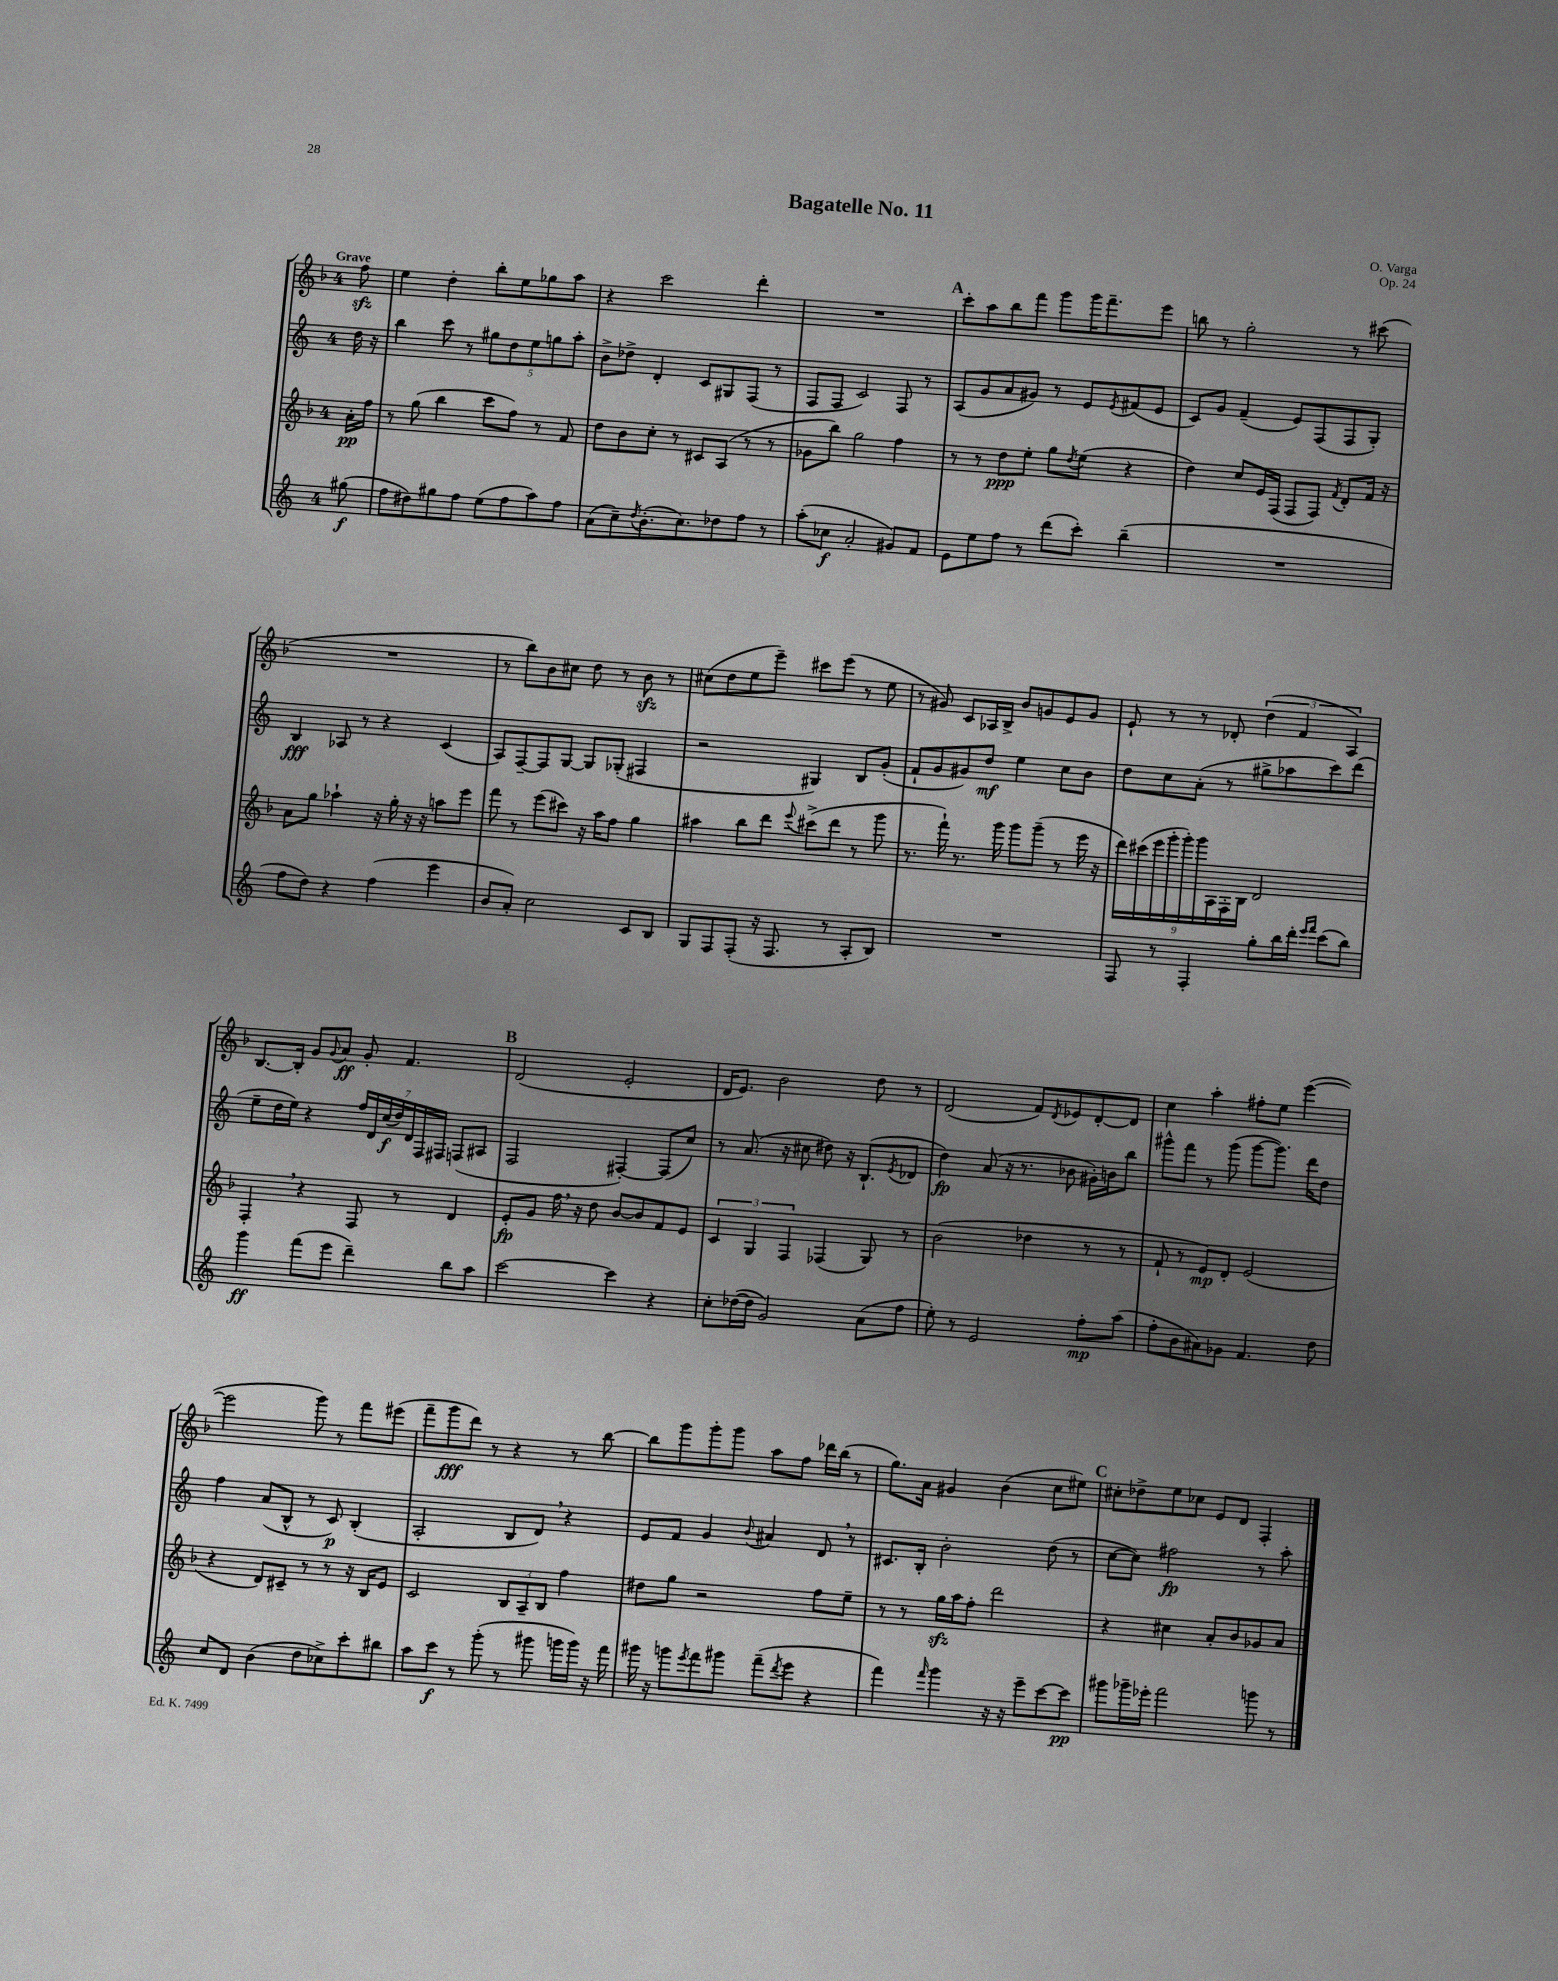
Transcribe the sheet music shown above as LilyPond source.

\header { title = "Bagatelle No. 11" composer = "O. Varga" opus = "Op. 24" }
<<
\new StaffGroup <<
\new Staff = "s0" {
    \clef treble \key f \major \once \override Staff.TimeSignature.style = #'single-digit \time 4/4 \partial 8 \tempo "Grave"
    f''8\sfz |
    e''4 d''4-. bes''8-. e''8 ges''8 a''8 |
    r4 c'''2 d'''4-. |
    R1 |
    \mark \markup { \bold "A" } c'''8-. a''8 bes''8 f'''8 g'''8 g'''16 f'''8.-- e'''8 |
    b''8 r8 g''2-. r8 cis'''8( |
    R1 |
    r8 bes''8) bes'8 cis''8 d''8 r8 bes'8\sfz r8 |
    cis''8( d''8 e''8 e'''8--) cis'''8 e'''8( r8 e''8 |
    r8 gis'8) c'8 aes16 bes16-> bes'8 g'8 e'8 g'8 |
    e'8-! r8 r8 des'8-. \tuplet 3/2 { d''4( f'4 a4) } |
    bes8.~ bes16-. g'8 \appoggiatura { g'8 } a'8\ff g'8-. f'4. |
    \mark \markup { \bold "B" } d'2( e'2-. |
    d'16 e'8.) bes'2 d''8 r8 |
    d'2( f'8) \acciaccatura { d'8 } ees'8 d'8~-. d'8 |
    c''4 a''4-. fis''8-. e''8 e'''4~( |
    e'''2 g'''8) r8 f'''8 eis'''8( |
    f'''8-- g'''8\fff d'''8) r8 r4 r8 bes''8~ |
    bes''8 g'''8 g'''8-. g'''8 a''8 f''8 des'''16 bes''16( r8 |
    g''8.) a'16 gis'4 bes'4( c''8 eis''8) |
    \mark \markup { \bold "C" } cis''8-. des''8-> e''8 ces''8 e'8 d'8 f4-. \bar "|." |
}
\new Staff = "s1" {
    \clef treble \key c \major \once \override Staff.TimeSignature.style = #'single-digit \time 4/4 \partial 8
    d''16 r16 |
    b''4 c'''8 r8 \tuplet 5/4 { gis''8 d''8 e''8 g''8 a''8-. } |
    b'8-> des''8-> d'4-. c'8 gis8 f8( r8 |
    f8 f8 c'2) f8 r8 |
    \mark \markup { \bold "A" } a8( g'8 a'8 gis'8) r8 e'8 \acciaccatura { e'8 } fis'8( e'8 |
    c'8) g'8 f'4--( e'8) f8( f8 g8-.) |
    b4\fff aes8 r8 r4 c'4( |
    a8) f8~-- f8 g8~ g8 ges8-.( fis4 |
    r2 gis4) b8 g'8-.( |
    f'8-! g'8 gis'8) d''8\mf e''4 c''8 b'8 |
    d''8 c''8 a'8-.( r8 gis''8-> aes''8 c'''8) d'''8( |
    e''8-- d''16 e''16) r4 \tuplet 7/4 { f''16 d'16 c''16\f( d''16) d'16 f16 fis16 } f8( ais8 |
    \mark \markup { \bold "B" } f2 fis4~-.) fis8( c''8) |
    r8 a'8.( r16 cis''8 dis''8) r16 b8.-!( \acciaccatura { e'8 } des'8 |
    d''4\fp) a'8( r16 r8. bes'8 gis'16-.) b'16 b''8 |
    gis'''8-^ f'''8 r8 gis'''8( gis'''8~ gis'''8.) d'''16 d''8 |
    f''4 a'8( b8-^ r8 c'8\p) b4-.( |
    a2-. b8 d'8) \breathe r4 |
    e'8 f'8 g'4 \appoggiatura { b'8 } ais'4 d'8 \breathe r8 |
    cis'8. b16-. b'2-. d''8( r8 |
    \mark \markup { \bold "C" } c''8~ c''8) fis''2\fp r8 a''8-. \bar "|." |
}
\new Staff = "s2" {
    \clef treble \key f \major \once \override Staff.TimeSignature.style = #'single-digit \time 4/4 \partial 8
    a'16-.\pp f''16 |
    r8 g''8( bes''4 c'''8 f''8) r8 f'8 |
    d''8 bes'8 c''8-. r8 cis'8 a8( r8 r8 |
    ges'8 bes''8) g''2 f''4 |
    \mark \markup { \bold "A" } r8 r8 d''8\ppp e''8-. g''8 \acciaccatura { d''8 } e''8( r4 |
    d''4) c''8 e'16 f16( f8 f8) \acciaccatura { f'8 } d'8-. f'16 r16 |
    a'8 g''8 aes''4-! r16 g''16-. r16 r16 a''8 e'''8 |
    f'''8 r8 e'''8( cis'''8) r16 a''16 f''8 g''4 |
    ais''4 bes''8 d'''8 \appoggiatura { e'''8 } cis'''8->( d'''8 r8 g'''8 |
    r8. f'''16-!) r8. g'''16 g'''8 g'''8--( r8 e'''16 r16 |
    \tuplet 9/8 { d'''16) cis'''16( e'''16 g'''16-. g'''16-.) g'''16 a16 f16-. bes16 } d'2 |
    f4-. \breathe r4 f8 r8 d'4 |
    \mark \markup { \bold "B" } e'8-.\fp g'8 f''16 \breathe r16 d''8 bes'8~ bes'8 f'8 e'8 |
    \tuplet 3/2 { c'4 g4 f4 } fes4( g8) r8 |
    bes'2( des''4 r8 r8 |
    f'8-! r8 e'8\mp) d'8-. e'2( |
    r4 d'8) cis'8-- r8 r8 r16 bes16 e'8 |
    c'2 \tuplet 3/2 { bes8 a8-- bes8 } f''4 |
    dis''8 g''8 r2 f''8 e''8-- |
    r8 r8 g''16\sfz a''16 f''8-. d'''2 |
    \mark \markup { \bold "C" } r4 cis''4 a'8-. bes'8 ges'8 a'8 \bar "|." |
}
\new Staff = "s3" {
    \clef treble \key c \major \once \override Staff.TimeSignature.style = #'single-digit \time 4/4 \partial 8
    gis''8\f( |
    f''8 dis''8) gis''8 f''8 e''8( f''8 a''8) f''8 |
    a'8( c''8--) \acciaccatura { d''8 } b'8.-.( c''8.) des''8 f''8 r8 |
    a''8-.( ces''8\f a'2-. gis'8) f'8 |
    \mark \markup { \bold "A" } e'8 e''8 f''8 r8 d'''8( c'''8-.) b''4--( |
    R1 |
    f''8 d''8) r4 f''4( e'''4 |
    b'8 a'8-.) c''2 c'8 b8 |
    g8 f8 f8-.( r16 f8. r8 a8-. b8) |
    R1 |
    f8 r8 f4-. g''8-. b''16 d'''16-. \grace { e'''16 f'''16 } c'''8( b''8) |
    g'''4\ff f'''8( e'''8 d'''4--) b''8 a''8 |
    \mark \markup { \bold "B" } c'''2~ c'''4 r4 |
    c''8-. des''16~( des''16 g'2) a'8( f''8 |
    e''8-.) r8 e'2 f''8-.\mp a''8( |
    f''8-. b'8 ais'8) ges'8 f'4. d''8 |
    c''8 d'8 b'4( d''8 ces''8->) c'''8-. bis''8 |
    a''8 c'''8\f r8 g'''8-.( r8 gis'''8 g'''16 g'''16) r16 f'''16 |
    gis'''16 r16 g'''8 \acciaccatura { e'''8 } f'''8 gis'''8 f'''8--( \acciaccatura { d'''8 } e'''8 r4 |
    f'''4) \grace { f'''16 } g'''4 r16 r16 e'''8-- c'''8~ c'''8\pp |
    \mark \markup { \bold "C" } gis'''8 ges'''16-- ees'''16-. f'''2 g'''8 r8 \bar "|." |
}
>>
>>
\layout { \context { \Score \remove "Bar_number_engraver" } }
